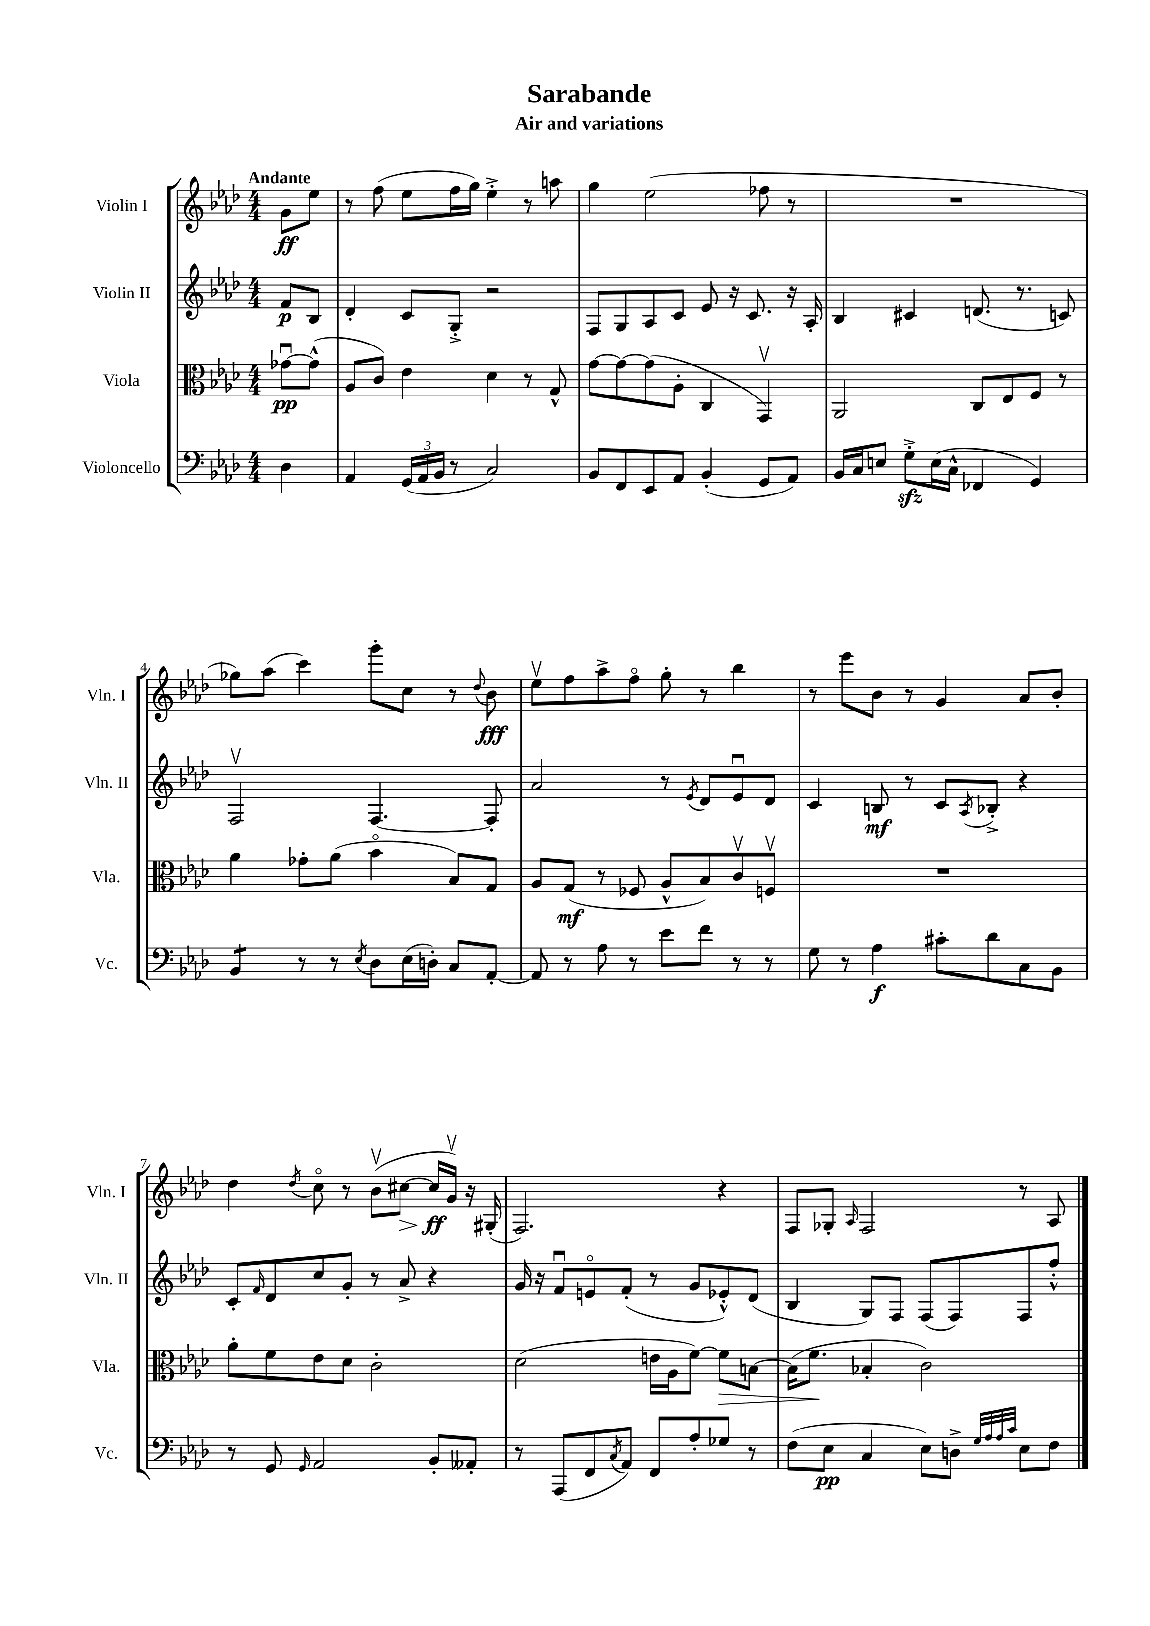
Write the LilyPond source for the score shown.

\header { title = "Sarabande" subtitle = "Air and variations" }
<<
\new StaffGroup <<
\new Staff = "s0" \with { instrumentName = "Violin I" shortInstrumentName = "Vln. I" } {
    \clef treble \key aes \major \numericTimeSignature \time 4/4 \partial 4 \tempo "Andante"
    g'8\ff ees''8 |
    r8 f''8( ees''8 f''16 g''16) ees''4-.-> r8 a''8 |
    g''4 ees''2( fes''8 r8 |
    R1 |
    ges''8) aes''8( c'''4) g'''8-. c''8 r8 \appoggiatura { des''8 } bes'8\fff |
    ees''8\upbow f''8 aes''8-> f''8\flageolet g''8-. r8 bes''4 |
    r8 ees'''8 bes'8 r8 g'4 aes'8 bes'8-. |
    des''4 \acciaccatura { des''8 } c''8\flageolet r8 bes'8\upbow( cis''8~\> cis''16\ff\! g'16\upbow) r16 gis16-.( |
    f2.) r4 |
    f8 ges8-. \grace { aes16 } f2 r8 aes8 \bar "|." |
}
\new Staff = "s1" \with { instrumentName = "Violin II" shortInstrumentName = "Vln. II" } {
    \clef treble \key aes \major \numericTimeSignature \time 4/4 \partial 4
    f'8\p bes8 |
    des'4-. c'8 g8-.-> r2 |
    f8 g8 aes8 c'8 ees'8 r16 c'8. r16 aes16-. |
    bes4 cis'4 d'8.( r8. c'8) |
    f2\upbow f4.~ f8-. |
    aes'2 r8 \acciaccatura { ees'8 } des'8 ees'8\downbow des'8 |
    c'4 b8\mf r8 c'8 \acciaccatura { aes8 } bes8-.-> r4 |
    c'8-. \grace { f'16 } des'8 c''8 g'8-. r8 aes'8-> r4 |
    g'16 r16 f'8\downbow e'8\flageolet f'8-.( r8 g'8 ees'8-.-^) des'8( |
    bes4 g8) f8 f8( f8) f8 f''8-.-^ \bar "|." |
}
\new Staff = "s2" \with { instrumentName = "Viola" shortInstrumentName = "Vla." } {
    \clef alto \key aes \major \numericTimeSignature \time 4/4 \partial 4
    ges'8~\downbow\pp ges'8-^( |
    aes8 c'8) ees'4 des'4 r8 g8-^ |
    g'8~ g'8~ g'8( aes8-. c4 g,4\upbow) |
    aes,2 c8 ees8 f8 r8 |
    aes'4 ges'8-. aes'8( bes'4\flageolet bes8) g8 |
    aes8 g8\mf( r8 fes8 aes8-^ bes8) c'8\upbow f8\upbow |
    R1 |
    aes'8-. f'8 ees'8 des'8 c'2-. |
    des'2( e'16 aes16 f'8~) f'8\> b8~ |
    b16( f'8.\! bes4-. c'2) \bar "|." |
}
\new Staff = "s3" \with { instrumentName = "Violoncello" shortInstrumentName = "Vc." } {
    \clef bass \key aes \major \numericTimeSignature \time 4/4 \partial 4
    des4 |
    aes,4 \tuplet 3/2 { g,16( aes,16 bes,16 } r8 c2) |
    bes,8 f,8 ees,8 aes,8 bes,4-.( g,8 aes,8) |
    bes,16 c16 e8 g8-.->\sfz e16( c16-^ fes,4 g,4) |
    bes,4:8 r8 r8 \acciaccatura { ees8 } des8 ees16( d16-.) c8 aes,8~-. |
    aes,8 r8 aes8 r8 ees'8 f'8 r8 r8 |
    g8 r8 aes4\f cis'8-. des'8 c8 bes,8 |
    r8 g,8 \grace { g,16 } aes,2 bes,8-. aeses,8-. |
    r8 aes,,8( f,8 \acciaccatura { c8 } aes,8) f,8 aes8-. ges8 r8 |
    f8( ees8\pp c4 ees8) d8-> \grace { g32 aes32 aes32 c'32 } ees8 f8 \bar "|." |
}
>>
>>
